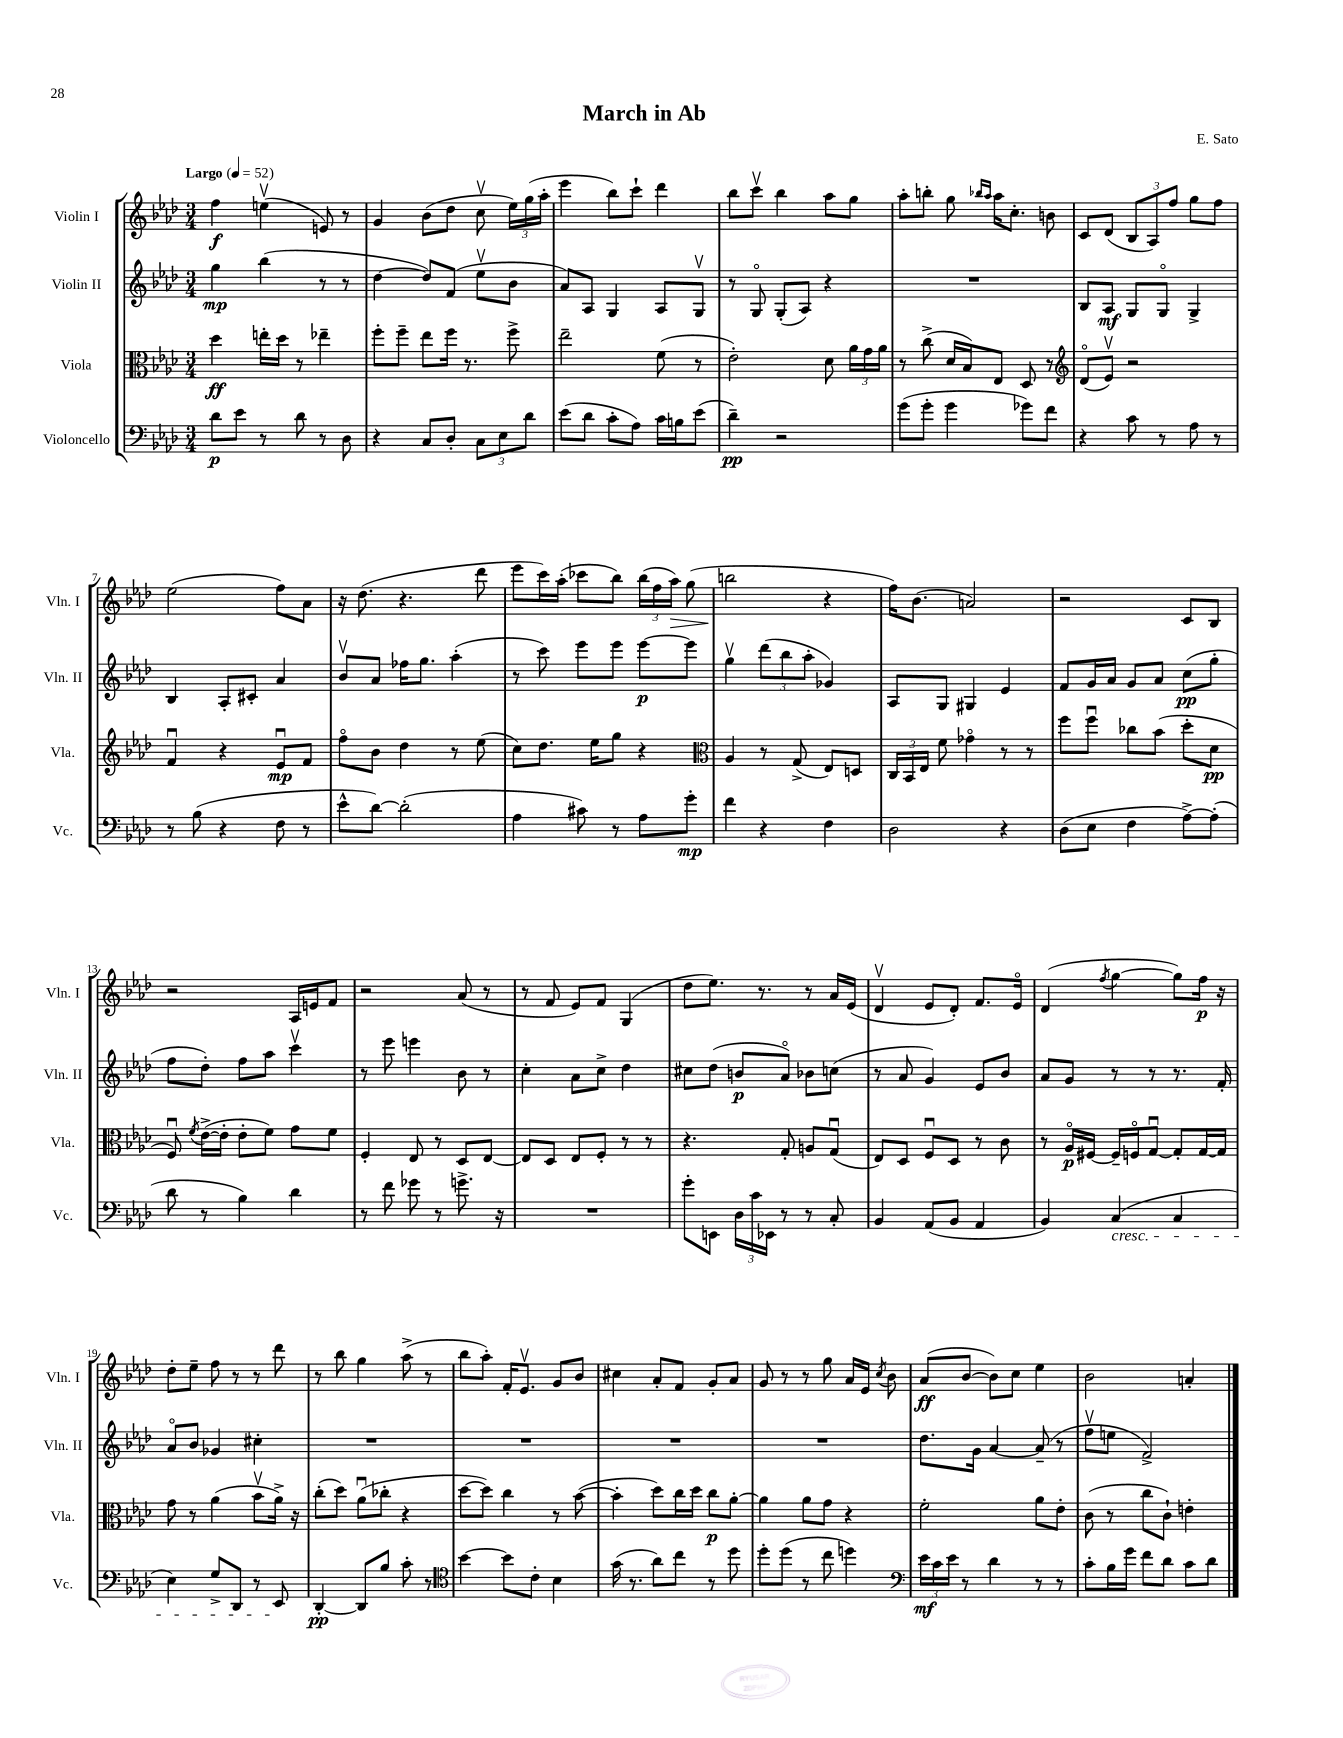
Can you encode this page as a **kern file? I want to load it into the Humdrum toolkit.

**kern	**kern	**kern	**kern
*staff4	*staff3	*staff2	*staff1
*clefF4	*clefC3	*clefG2	*clefG2
*k[b-e-a-d-]	*k[b-e-a-d-]	*k[b-e-a-d-]	*k[b-e-a-d-]
*M3/4	*M3/4	*M3/4	*M3/4
*MM52	*MM52	*MM52	*MM52
8d-	4dd-	4gg	4ff
8e-	.	.	.
8r	16ee'	(4bb-	(4eev
.	16dd-	.	.
8d-	8r	.	.
8r	4ee-~	8r	8e)
8D-	.	8r	8r
=	=	=	=
4r	8ff'	[4dd-	4g
.	8ff~	.	.
8C	8ee-	8dd-])	(8b-
8D-'	16ff	(8f	8dd-
.	8.r	.	.
12C	.	8ee-v	8ccv
12E-	.	.	.
.	8ff^	8b-	24ee-)
12d-	.	.	(24gg
.	.	.	24aa-'
=	=	=	=
(8e-	2ee-~	8a-)	4eee-
8d-	.	8A-	.
8c'	.	4G	8bb-)
8A-)	.	.	8ccc`
16c	(8f	8A-	4ddd-
16B	.	.	.
(8e-	8r	8Gv	.
=	=	=	=
4d-~)	2e-')	8r	8bb-
.	.	8Go	8cccv
2r	.	(8G'	4bb-
.	.	8A-)	.
.	8d-	4r	8aa-
.	24a-	.	8gg
.	24g	.	.
.	24a-	.	.
=	=	=	=
(8g	8r	2.r	8aa-'
8g'	(8cc^	.	8bb'
4g	16d-	.	8gg
.	16B-)	.	.
.	.	.	16qqbb-
.	.	.	16qqaa-
.	8E-	.	16aa-
.	.	.	8.cc'
8g-)	8D-	.	.
8f	8r	.	8b
=	=	=	=
*	*clefG2	*	*
4r	(8d-o	8B-	8c
.	8e-v)	8A-	(8d-
8c	2r	8G	12B-
.	.	.	12A-)
8r	.	8Go	.
.	.	.	12ff
8A-	.	4G^	8gg
8r	.	.	8ff
=	=	=	=
8r	4fu	4B-	(2ee-
(8B-	.	.	.
4r	4r	8A-'	.
.	.	8c#'	.
8F	8e-u	4a-	8ff)
8r	8f	.	8a-
=	=	=	=
8e-^^	8ffo	8b-v	16r
.	.	.	(8.dd-
[8d-)	8b-	8a-	.
(2d-']	4dd-	16ff-	4.r
.	.	8.gg	.
.	8r	(4aa-'	.
.	(8ee-	.	8ddd-
=	=	=	=
4A-	8cc)	8r	8eee-
.	8.dd-	8ccc)	16ccc)
.	.	.	(16aa-'
8c#)	.	8eee-	8ccc-
.	16ee-	.	.
8r	8gg	8eee-	8bb-)
8A-	4r	[8eee-	(24bb-
.	.	.	24ff
.	.	.	24aa-)
8g'	.	8eee-]	(8gg
=	=	=	=
*	*clefC3	*	*
4f	4A-	4ggv	2bb
4r	8r	(12ddd-	.
.	.	12bb-	.
.	(8G^	.	.
.	.	12aa-'	.
4F	8E-)	4g-)	4r
.	8D	.	.
=	=	=	=
2D-	24C	8A-	16ff)
.	24BB-	.	.
.	.	.	(8.b-
.	24E-	.	.
.	8f	8G	.
.	4g-o	4G#	2a)
4r	8r	4e-	.
.	8r	.	.
=	=	=	=
(8D-	8ff	8f	2r
8E-	8ffu	16g	.
.	.	16a-	.
4F	8cc-	8g	.
.	(8b-	8a-	.
[8A-^)	8dd-'	(8cc	8c
(8A-']	8d-	8gg'	8B-
=	=	=	=
8d-	8Fu)	8ff	2r
.	8qf	.	.
8r	([16e-^	8dd-')	.
.	16e-']	.	.
4B-)	8e-'	8ff	.
.	8f)	8aa-	.
4d-	8g	4cccv	16A-
.	.	.	16e
.	8f	.	8f
=	=	=	=
8r	4F'	8r	2r
8f	.	8eee-	.
8g-	8E-	4eee	.
8r	8r	.	.
8.g^	8D-	8b-	(8a-
.	[8E-	8r	8r
16r	.	.	.
=	=	=	=
2.r	8E-]	4cc'	8r
.	8D-	.	8f
.	8E-	8a-	8e-)
.	8F'	8cc^	8f
.	8r	4dd-	(4G
.	8r	.	.
=	=	=	=
8g'	4.r	8cc#	8dd-
8EE	.	(8dd-	8.ee-)
24D-	.	8b	.
24c	.	.	.
.	.	.	8.r
24EE-	.	.	.
8r	8G'	8a-o)	.
8r	8A	8b-	8r
8C'	(8Gu	(8cc	16a-
.	.	.	(16e-
=	=	=	=
4BB-	8E-)	8r	4d-v
.	8D-	8a-	.
(8AA-	8Fu	4g)	8e-
8BB-	8D-	.	8d-')
4AA-	8r	8e-	8.f
.	8c	8b-	.
.	.	.	16e-o
=	=	=	=
4BB-)	8r	8a-	(4d-
.	16A-o	8g	.
.	[16F#	.	.
.	.	.	8qff
(4C	16F#~]	8r	[4gg
.	16Fo	.	.
.	[8Gu	8r	.
4C	8G']	8.r	8gg])
.	[16G	.	16ff
.	16G]	16f'	16r
=	=	=	=
4E-)	8g	8a-o	8dd-'
.	8r	8b-	8ee-~
8G^	(4a-	4g-	8ff
8DD-	.	.	8r
8r	8b-v	4cc#'	8r
8EE-	16a-^)	.	8ddd-
.	16r	.	.
=	=	=	=
[4DD-'	(8cc'	2.r	8r
.	8dd-)	.	8bb-
8DD-]	(8a-u	.	4gg
8B-	8cc-'	.	.
8c'	4r	.	(8aa-^
8r	.	.	8r
=	=	=	=
*clefC4	*	*	*
[4b-	[8dd-	2.r	8bb-
.	8dd-])	.	8aa-')
8b-]	4cc	.	16f'
.	.	.	8.e-v
8c'	.	.	.
4B-	8r	.	8g
.	([8b-	.	8b-
=	=	=	=
(16g	4b-']	2.r	4cc#
8.r	.	.	.
8a-)	8dd-)	.	8a-'
8cc	16cc	.	8f
.	16dd-	.	.
8r	8cc	.	8g'
8dd-	[8a-'	.	8a-
=	=	=	=
8dd-'	4a-]	2.r	8g
(8dd-	.	.	8r
8r	8a-	.	8r
8cc	8g	.	8gg
4dd)	4r	.	16a-
.	.	.	16e-
.	.	.	8qcc
.	.	.	8b-
=	=	=	=
*clefF4	*	*	*
24e-	2f'	8.dd-	(8a-
24c	.	.	.
24e-	.	.	.
8r	.	.	[8b-
.	.	16g	.
4d-	.	[4a-	8b-])
.	.	.	8cc
8r	8a-	(8a-~]	4ee-
8r	8e-'	8r	.
=	=	=	=
8c'	(8c	8ffv	2b-
16B-	8r	8ee	.
16g	.	.	.
8f	8cc	2f^)	.
8d-	8c`)	.	.
8c	4e'	.	4a'
8d-	.	.	.
==	==	==	==
*-	*-	*-	*-
